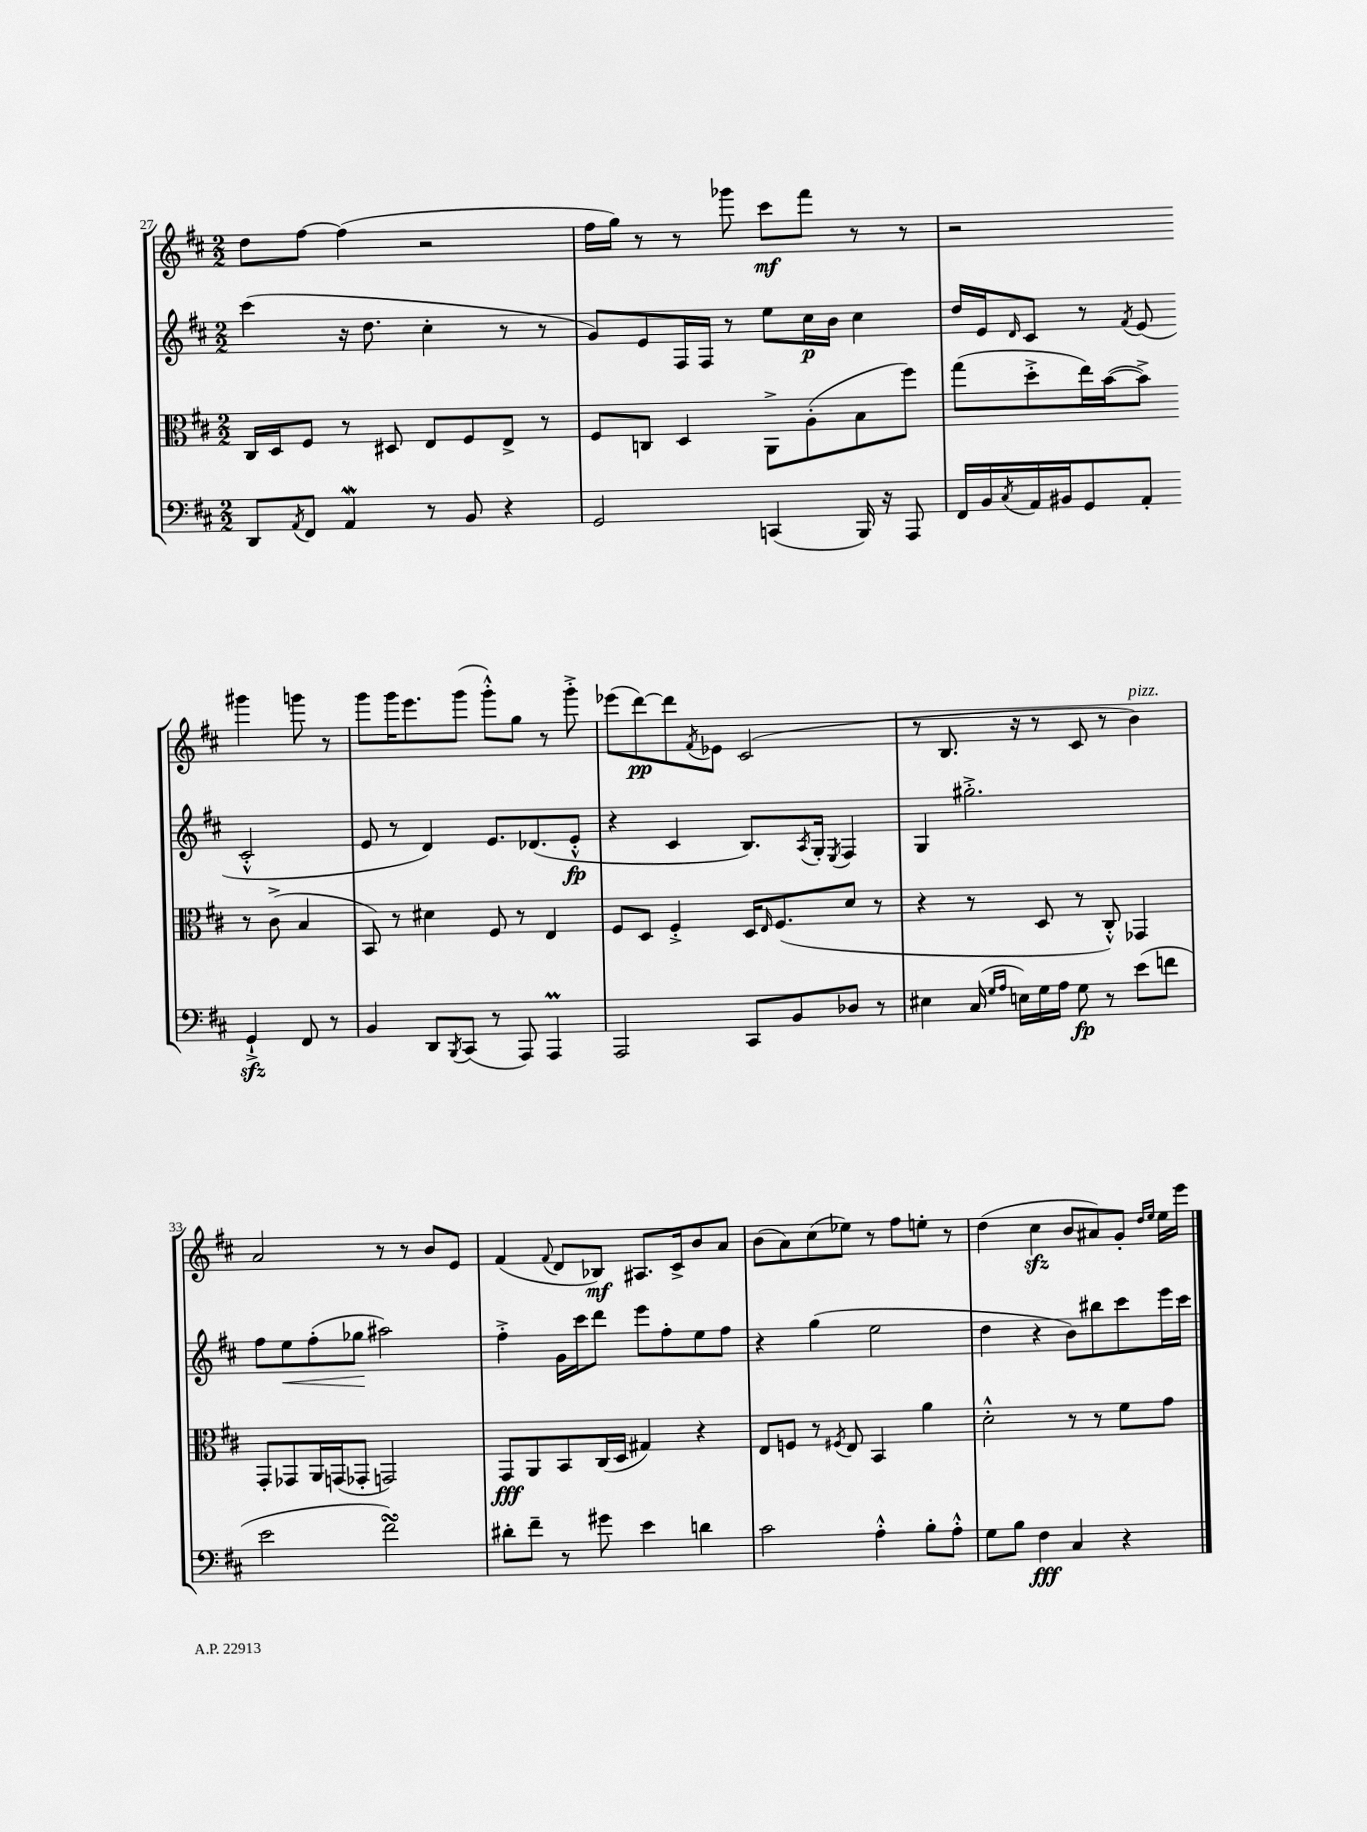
<<
\new StaffGroup <<
\new Staff = "s0" {
    \clef treble \key d \major \numericTimeSignature \time 2/2
    d''8 fis''8~ fis''4( r2 |
    fis''16 g''16) r8 r8 ges'''8 cis'''8\mf fis'''8 r8 r8 |
    r2 gis'''4 g'''8 r8 |
    g'''8 g'''16 e'''8. g'''8( g'''8-.-^) g''8 r8 g'''8-.-> |
    ees'''8( d'''8~\pp) d'''8 \acciaccatura { fis'8 } ees'8 cis'2( |
    r8 b8. r16 r8 cis'8 r8 b'4^\markup { \italic "pizz." }) |
    a'2 r8 r8 b'8 e'8 |
    fis'4( \appoggiatura { fis'8 } d'8 bes8\mf) ais8. cis'16-> b'8 a'8 |
    b'8( a'8) cis''8( ees''8) r8 fis''8 e''8-. r8 |
    d''4( cis''4\sfz b'8 ais'8) g'8-. \grace { d''16 e''16 } e''16 e'''16 \bar "|." |
}
\new Staff = "s1" {
    \clef treble \key d \major \numericTimeSignature \time 2/2
    cis'''4( r16 d''8. cis''4-. r8 r8 |
    g'8) e'8 fis16 fis16 r8 e''8 cis''16\p b'16 cis''4 |
    d''16 e'16 \grace { d'16 } cis'8 r8 \acciaccatura { fis'8 } e'8( cis'2-.-^ |
    e'8 r8 d'4) e'8. des'8.( e'8-.-^\fp |
    r4 cis'4 b8.) \acciaccatura { a8 } g16-. \acciaccatura { e8 } fis4 |
    g4 gis''2.-.-> |
    fis''8 e''8\< fis''8-.( ges''8\! ais''2) |
    fis''4-.-> g'16 cis'''16 d'''8 e'''8 fis''8-. e''8 fis''8 |
    r4 g''4( e''2 |
    d''4 r4 b'8) bis''8 cis'''8 e'''16 cis'''16 \bar "|." |
}
\new Staff = "s2" {
    \clef alto \key d \major \numericTimeSignature \time 2/2
    cis16 d16 fis8 r8 dis8 e8 fis8 e8-> r8 |
    fis8 c8 d4 a,8-> a8-.( b8 fis''8) |
    g''8( d''8-.-> e''16) b'16~( b'8->) r8 cis'8->( b4 |
    b,8) r8 dis'4 fis8 r8 e4 |
    fis8 d8 fis4-.-> d16 \grace { e16 } fis8.( d'8 r8 |
    r4 r8 d8 r8 cis8-.-^) ges,4 |
    g,8-. ges,8 a,16 g,16( ges,8-. g,2) |
    g,8\fff a,8 b,8 cis16( d16 gis4) r4 |
    e8 f8 r8 \acciaccatura { fis8 } e8 b,4 a'4 |
    d'2-.-^ r8 r8 fis'8 g'8 \bar "|." |
}
\new Staff = "s3" {
    \clef bass \key d \major \numericTimeSignature \time 2/2
    d,8 \acciaccatura { a,8 } fis,8 a,4\mordent r8 b,8 r4 |
    g,2 c,4( b,,16) r16 a,,8 |
    fis,16 b,16 \acciaccatura { cis8 } a,16 bis,16 g,8 a,8-. g,4-!->\sfz fis,8 r8 |
    b,4 d,8 \acciaccatura { b,,8 } cis,8( r8 a,,8) a,,4\prall |
    a,,2 cis,8 b,8 des8 r8 |
    eis4 cis16( \grace { g16 a16 } e16) g16 a16 g8\fp r8 e'8( f'8 |
    e'2 fis'2\turn) |
    dis'8-. fis'8-- r8 gis'8 e'4 d'4 |
    cis'2 a4-.-^ b8-. a8-.-^ |
    g8 b8 fis4\fff cis4 r4 \bar "|." |
}
>>
>>
\layout { \context { \Score currentBarNumber = #27 } }
